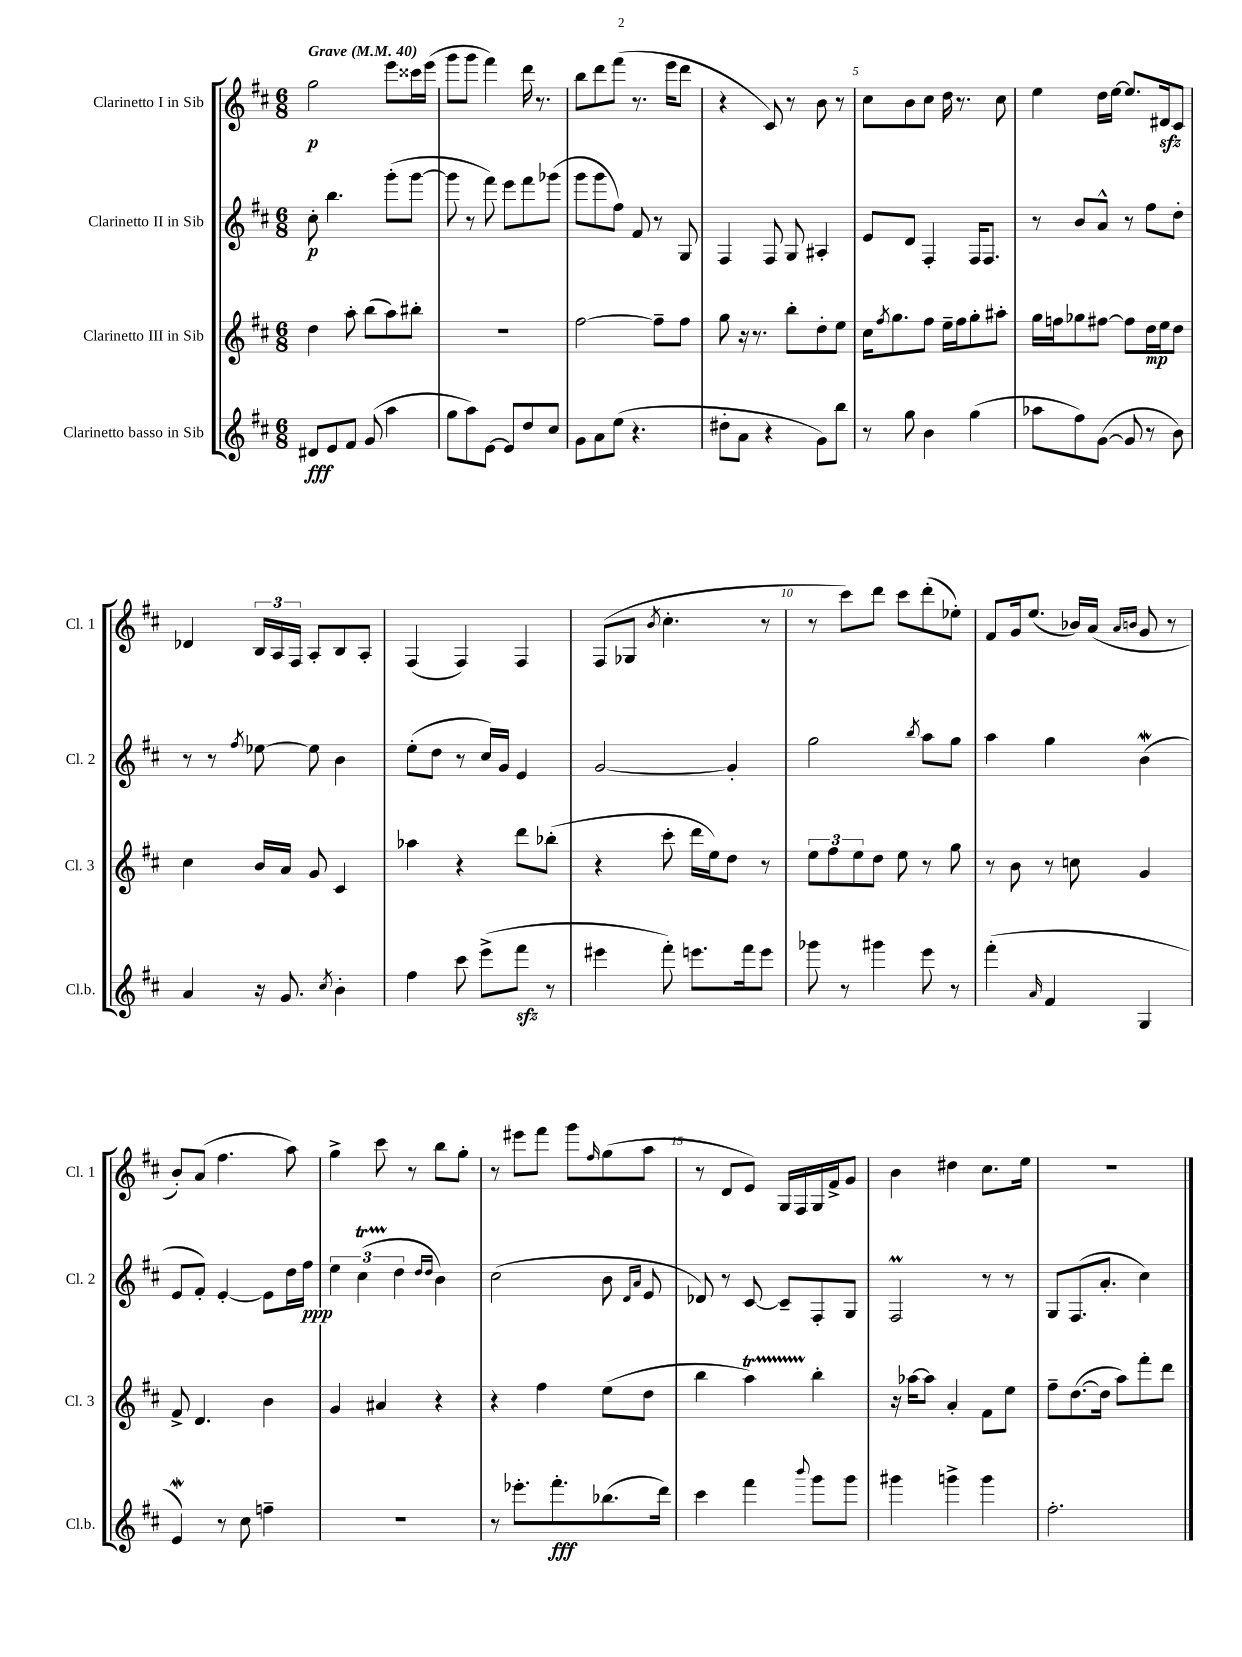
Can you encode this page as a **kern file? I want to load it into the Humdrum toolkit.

**kern	**kern	**kern	**kern
*staff4	*staff3	*staff2	*staff1
*clefG2	*clefG2	*clefG2	*clefG2
*k[f#c#]	*k[f#c#]	*k[f#c#]	*k[f#c#]
*M6/8	*M6/8	*M6/8	*M6/8
*MM40	*MM40	*MM40	*MM40
8d#	4dd	8cc#'	2gg
8e	.	4.bb	.
8f#	8aa'	.	.
(8g	(8bb	.	.
4aa	8aa)	(8ggg'	8eee
.	8bb#'	[8ggg	16ccc##
.	.	.	(16eee
=	=	=	=
8gg	2.r	8ggg]	8ggg
8aa)	.	8r	8ggg
[8e	.	8fff#)	4fff#)
8e]	.	8eee	.
8dd	.	8fff#	16ddd
.	.	.	8.r
8cc#	.	(8ggg-	.
=	=	=	=
8g	[2ff#	8ggg	8bb
8a	.	8ggg	8ddd
(8ee	.	8ff#)	(8fff#
4.r	.	8f#	8.r
.	8ff#~]	8r	.
.	.	.	16eee
.	8ff#	8G	8ddd
=	=	=	=
8dd#'	8gg	4F#	4r
8a	16r	.	.
.	8.r	.	.
4r	.	8F#	8c#)
.	8bb'	8G	8r
8g)	8dd'	4A#'	8b
8bb	8ee	.	8r
=	=	=	=
8r	16cc#	8e	8cc#
.	8qff#	.	.
.	8.gg	.	.
8gg	.	8d	8b
4b	8ff#	4F#'	8cc#
.	16ee~	.	16dd
.	16ff#	.	8.r
(4gg	8gg'	16F#	.
.	.	8.F#	.
.	8aa#'	.	8cc#
=	=	=	=
8aa-	16gg	8r	4ee
.	16ff	.	.
8ff#)	8gg-	8b	.
([8g	[8ff#	8a^^	16dd
.	.	.	[16ee
8g]	8ff#]	8r	8.ee]
8r	16dd	8ff#	.
.	16ee	.	16d#
8b)	8dd	8dd'	8c#
=	=	=	=
4a	4cc#	8r	4d-
.	.	8r	.
.	.	8qff#	.
16r	16b	[8ee-	24B
.	.	.	24A
8.g	16a	.	.
.	.	.	24F#
.	8g	8ee-]	8A'
8qcc#	.	.	.
4b'	4c#	4b	8B
.	.	.	8A'
=	=	=	=
4ff#	4aa-	(8ee'	(4F#
.	.	8dd	.
8ccc#	4r	8r	4F#)
(8eee^	.	16cc#)	.
.	.	16g	.
8fff#	8ddd	4e	4F#
8r	(8bb-'	.	.
=	=	=	=
4eee#	4r	[2g	(8F#
.	.	.	8G-
.	.	.	8qb
8fff#')	8ccc#'	.	4.cc#'
8.eee	16ddd	.	.
.	16ee)	.	.
.	8dd	4g']	.
16fff#	.	.	.
8eee	8r	.	8r
=	=	=	=
8ggg-	12ee	2gg	8r
.	12ff#	.	.
8r	.	.	8ccc#)
.	12ee	.	.
4ggg#	8dd	.	8ddd
.	8ee	.	8ccc#
.	.	8qbb	.
8eee	8r	8aa	(8ddd'
8r	8gg	8gg	8ee-')
=	=	=	=
(4fff#'	8r	4aa	8f#
.	8b	.	16g
.	.	.	(8.ee
16qqa	.	.	.
4f#	8r	4gg	.
.	8cc	.	16b-)
.	.	.	(16a
.	.	.	16qqa
.	.	.	16qqb
4G	4g	(4b	8g
.	.	.	8r
=	=	=	=
4e)	8f#^	8e	8b')
.	4.d	8f#')	(8a
8r	.	[4e'	4.ff#
8cc#	.	.	.
4ff~	4b	8e]	.
.	.	16dd	8aa)
.	.	16ff#	.
=	=	=	=
2.r	4g	6ee	4gg^
.	.	(6cc#	.
.	4a#	.	8ccc#
.	.	6dd	.
.	.	.	8r
.	.	16qqdd	.
.	.	16qqdd	.
.	4r	4b)	8bb
.	.	.	8gg'
=	=	=	=
8r	4r	(2cc#	8r
8.eee-'	.	.	8eee#
.	4ff#	.	8fff#
8.fff#'	.	.	.
.	.	.	8ggg
.	.	.	16qqff#
(8.bb-	(8ee	8b	(8gg
.	.	16qqd	.
.	.	16qqa	.
.	8dd	8e	8aa
16ddd)	.	.	.
=	=	=	=
4ccc#	4bb	8d-)	8r
.	.	8r	8d
4fff#	4aa)	[8c#	8e)
.	.	8c#~]	16G
.	.	.	16F#
8qqbbb	.	.	.
8ggg	4bb'	8F#'	16G
.	.	.	16f#^
8ggg	.	8G	8g
=	=	=	=
4ggg#	16r	2F#	4b
.	[16aa-	.	.
.	8aa-]	.	.
4ggg^	4a'	.	4dd#
4ggg	8f#	8r	8.cc#
.	8ee	8r	.
.	.	.	16ee
=	=	=	=
2.ff#'	8ff#~	8G	2.r
.	([8.dd	(8.F#	.
.	16dd]	8.a'	.
.	8aa)	.	.
.	8fff#'	4cc#)	.
.	8ddd	.	.
==	==	==	==
*-	*-	*-	*-
